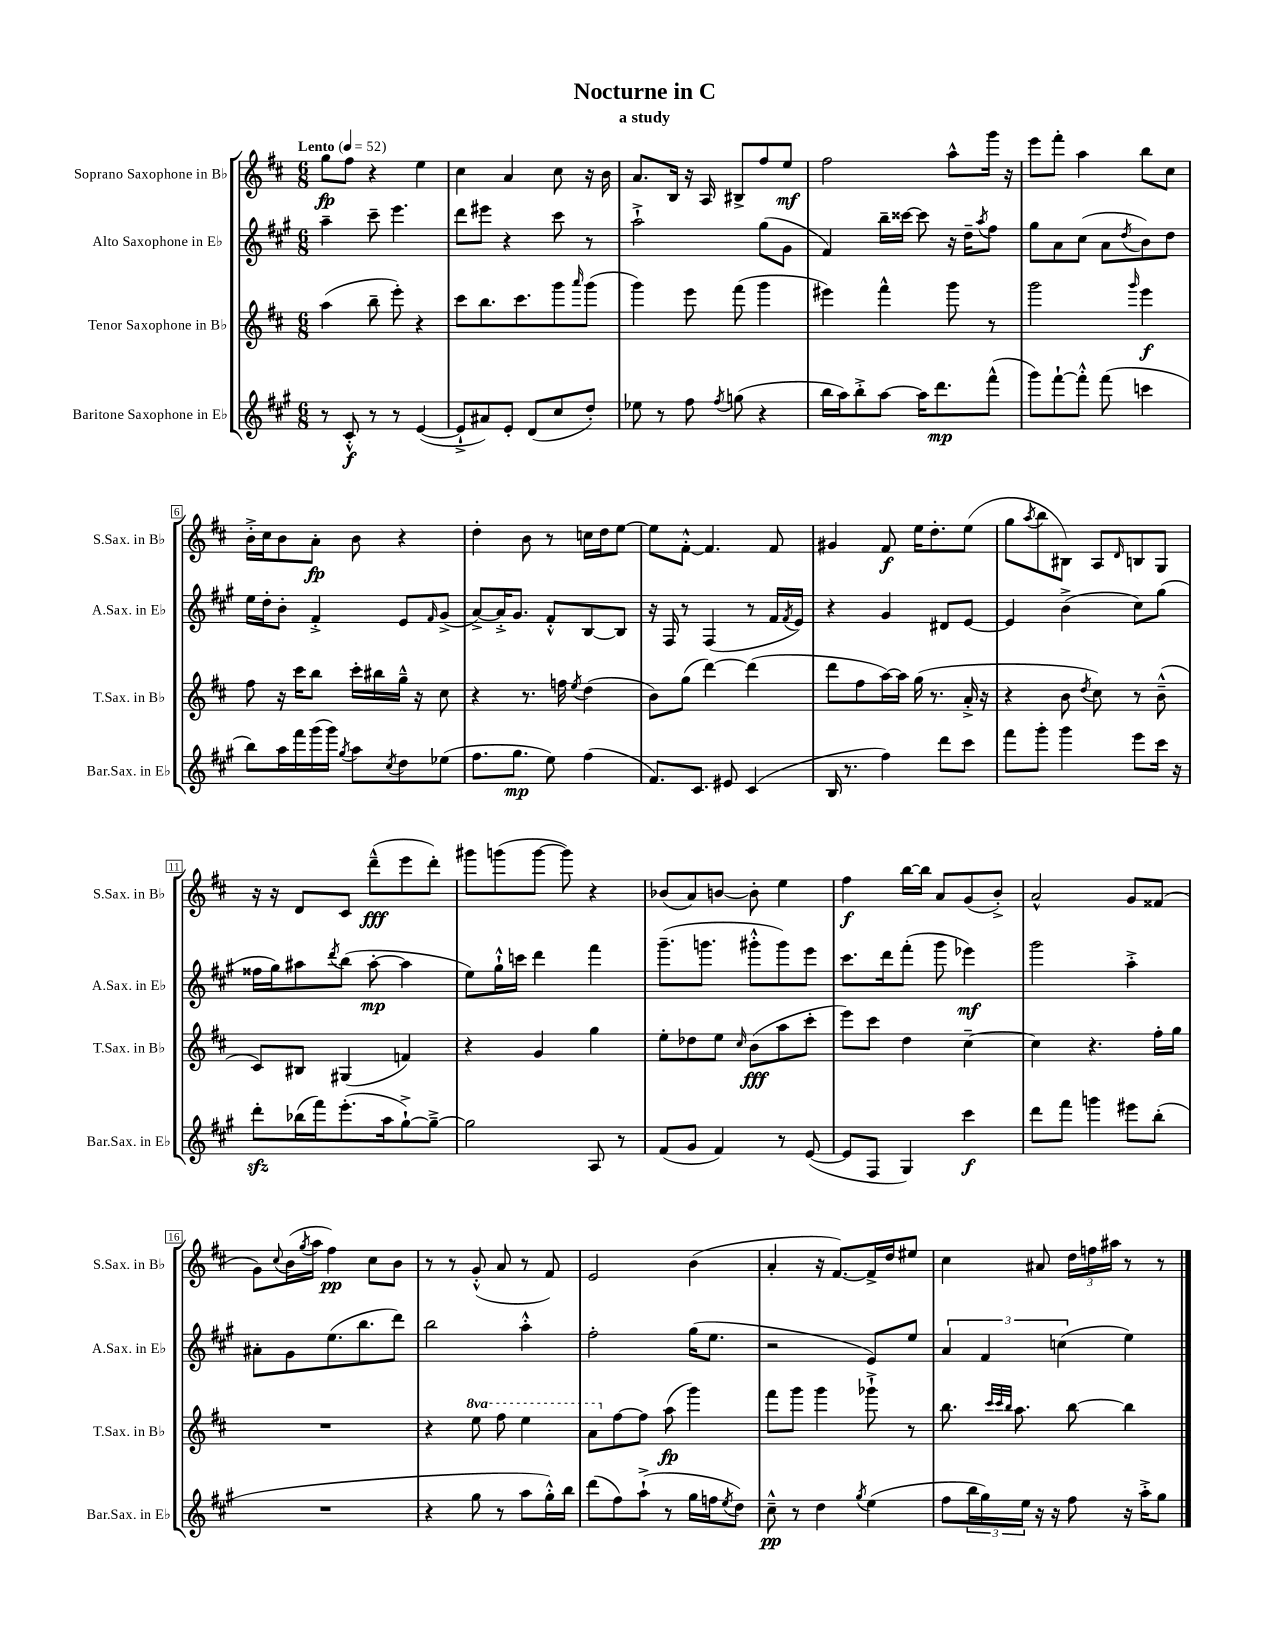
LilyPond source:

\header { title = "Nocturne in C" subtitle = "a study" }
<<
\new StaffGroup <<
\new Staff = "s0" \with { instrumentName = "Soprano Saxophone in Bb" shortInstrumentName = "S.Sax. in Bb" } {
    \clef treble \key d \major \numericTimeSignature \time 6/8 \tempo "Lento" 4 = 52
    g''8\fp fis''8 r4 e''4 |
    cis''4 a'4 cis''8 r16 b'16 |
    a'8. b16 r16 a16 bis8-> fis''8 e''8\mf |
    fis''2 a''8-^ g'''16 r16 |
    e'''8 fis'''8-. a''4 b''8 cis''8 |
    b'16-.-> cis''16 b'8 a'8-.\fp b'8 r4 |
    d''4-. b'8 r8 c''16 d''16 e''8~ |
    e''8 fis'8~-.-^ fis'4. fis'8 |
    gis'4 fis'8\f e''16 d''8.-. e''8( |
    g''8 \acciaccatura { a''8 } b''8 bis8) a8 \grace { d'16 } b8 g8 |
    r16 r16 d'8 cis'8 d'''8---^\fff( e'''8 d'''8-.) |
    gis'''8 g'''8( g'''8~ g'''8) r4 |
    bes'8( a'8) b'8~ b'8-. e''4 |
    fis''4\f b''16~ b''16 a'8 g'8( b'8-.->) |
    a'2-^ g'8 fisis'8( |
    g'8) \appoggiatura { cis''8 } b'16( \acciaccatura { g''8 } a''16 fis''4\pp) cis''8 b'8 |
    r8 r8 g'8-.-^( a'8 r8 fis'8) |
    e'2 b'4( |
    a'4-. r16 fis'8.~) fis'16-> d''16 eis''8 |
    cis''4 ais'8 \tuplet 3/2 { d''16 f''16 ais''16 } r8 r8 \bar "|." |
}
\new Staff = "s1" \with { instrumentName = "Alto Saxophone in Eb" shortInstrumentName = "A.Sax. in Eb" } {
    \clef treble \key a \major \numericTimeSignature \time 6/8
    a''4-- cis'''8-- e'''4. |
    d'''8 eis'''8 r4 cis'''8 r8 |
    a''2-!-> gis''8( gis'8 |
    fis'4) b''16-- cisis'''16~ cisis'''8 r16 d''16-- \acciaccatura { a''8 } fis''8 |
    gis''8 a'8 cis''8( a'8 \acciaccatura { d''8 } b'8) d''8 |
    e''16 d''16-. b'8-. fis'4-.-> e'8 \grace { fis'16 } gis'8->( |
    a'8~->) a'16-.-> gis'8. fis'8-.-^ b8~ b8 |
    r16 fis16 r8 fis4( r8 fis'16 \acciaccatura { fis'8 } e'16) |
    r4 gis'4 dis'8 e'8~ |
    e'4 b'4->( cis''8) gis''8( |
    fisis''16 gis''16) ais''8 \acciaccatura { d'''8 } b''8( ais''8~-.\mp ais''4 |
    e''8) gis''16-!-^ c'''16 d'''4 fis'''4 |
    gis'''8.--( g'''8. gis'''8-.-^ gis'''8) e'''8 |
    cis'''8. d'''16 fis'''8-.( gis'''8 ees'''4\mf) |
    gis'''2 a''4-.-> |
    ais'8-. gis'8 e''8.( b''8. d'''8) |
    b''2 a''4-.-^ |
    fis''2-. gis''16( e''8. |
    r2 e'8) e''8 |
    \tuplet 3/2 { a'4 fis'4 c''4( } e''4) \bar "|." |
}
\new Staff = "s2" \with { instrumentName = "Tenor Saxophone in Bb" shortInstrumentName = "T.Sax. in Bb" } {
    \clef treble \key d \major \numericTimeSignature \time 6/8 \set Staff.ottavationMarkups = #ottavation-simple-ordinals
    a''4( b''8-- e'''8-.) r4 |
    cis'''8 b''8. cis'''8. g'''8 \grace { a'''16 } g'''8( |
    g'''4) e'''8 fis'''8( g'''4 |
    eis'''4) fis'''4-^ g'''8 r8 |
    g'''2 \grace { g'''16 } e'''4\f |
    fis''8 r16 cis'''16 b''8 cis'''16-. bis''16 g''16---^ r16 cis''8 |
    r4 r8. f''16 \acciaccatura { e''8 } d''4( |
    b'8) g''8( d'''4~) d'''4( |
    d'''8 fis''8 a''16~) a''16 g''16( r8. a'16-.-> r16 |
    r4 b'8 \acciaccatura { d''8 } cis''8) r8 b'8---^( |
    cis'8) bis8 gis4( f'4) |
    r4 g'4 g''4 |
    e''8-. des''8 e''8 \grace { cis''16 } b'8\fff( a''8 cis'''8-. |
    e'''8) cis'''8 d''4 cis''4~-- |
    cis''4 r4. fis''16-. g''16 |
    R2. |
    r4 \ottava #1 e'''8 fis'''8 e'''4 |
    a''8 \ottava #0 fis''8~ fis''8 a''8\fp( g'''4) |
    fis'''8 g'''8 g'''4 ges'''8-!-> r8 |
    b''8. \grace { cis'''32 cis'''32 b''32 } a''8. b''8~ b''4 \bar "|." |
}
\new Staff = "s3" \with { instrumentName = "Baritone Saxophone in Eb" shortInstrumentName = "Bar.Sax. in Eb" } {
    \clef treble \key a \major \numericTimeSignature \time 6/8
    r8 cis'8-.-^\f r8 r8 e'4~( |
    e'8-!-> ais'8) e'8-. d'8( cis''8 d''8-.) |
    ees''8 r8 fis''8 \acciaccatura { fis''8 } g''8( r4 |
    b''16 a''16) b''8-.-> a''8~ a''16 d'''8.\mp fis'''8-^( |
    gis'''8) fis'''8~-! fis'''8-.-^ fis'''8( c'''4 |
    b''8) a''16 fis'''16 gis'''16( gis'''16) \acciaccatura { gis''8 } a''8 \acciaccatura { cis''8 } d''8 ees''8( |
    fis''8. gis''8.\mp e''8) fis''4( |
    fis'8.) cis'8. eis'8 cis'4( |
    b16 r8. fis''4) d'''8 cis'''8 |
    fis'''8 gis'''8-. gis'''4 e'''8 cis'''16 r16 |
    d'''8-.\sfz bes''16( fis'''16) e'''8.-.( a''16 gis''8~-!->) gis''8~---> |
    gis''2 a8 r8 |
    fis'8( gis'8 fis'4) r8 e'8~( |
    e'8 fis8 gis4) cis'''4\f |
    d'''8 fis'''8 g'''4 eis'''8 b''8-.( |
    R2. |
    r4 gis''8 r8 a''8 gis''16-.-^) b''16 |
    d'''8( fis''8) a''8-!->( r8 gis''16 f''16 \acciaccatura { e''8 } d''8) |
    cis''8---^\pp r8 d''4 \acciaccatura { gis''8 } e''4( |
    fis''8 \tuplet 3/2 { b''16 gis''16) e''16 } r16 r16 fis''8 r16 a''16-.-> gis''8 \bar "|." |
}
>>
>>
\layout { \context { \Score \override BarNumber.stencil = #(make-stencil-boxer 0.1 0.3 ly:text-interface::print) } }
